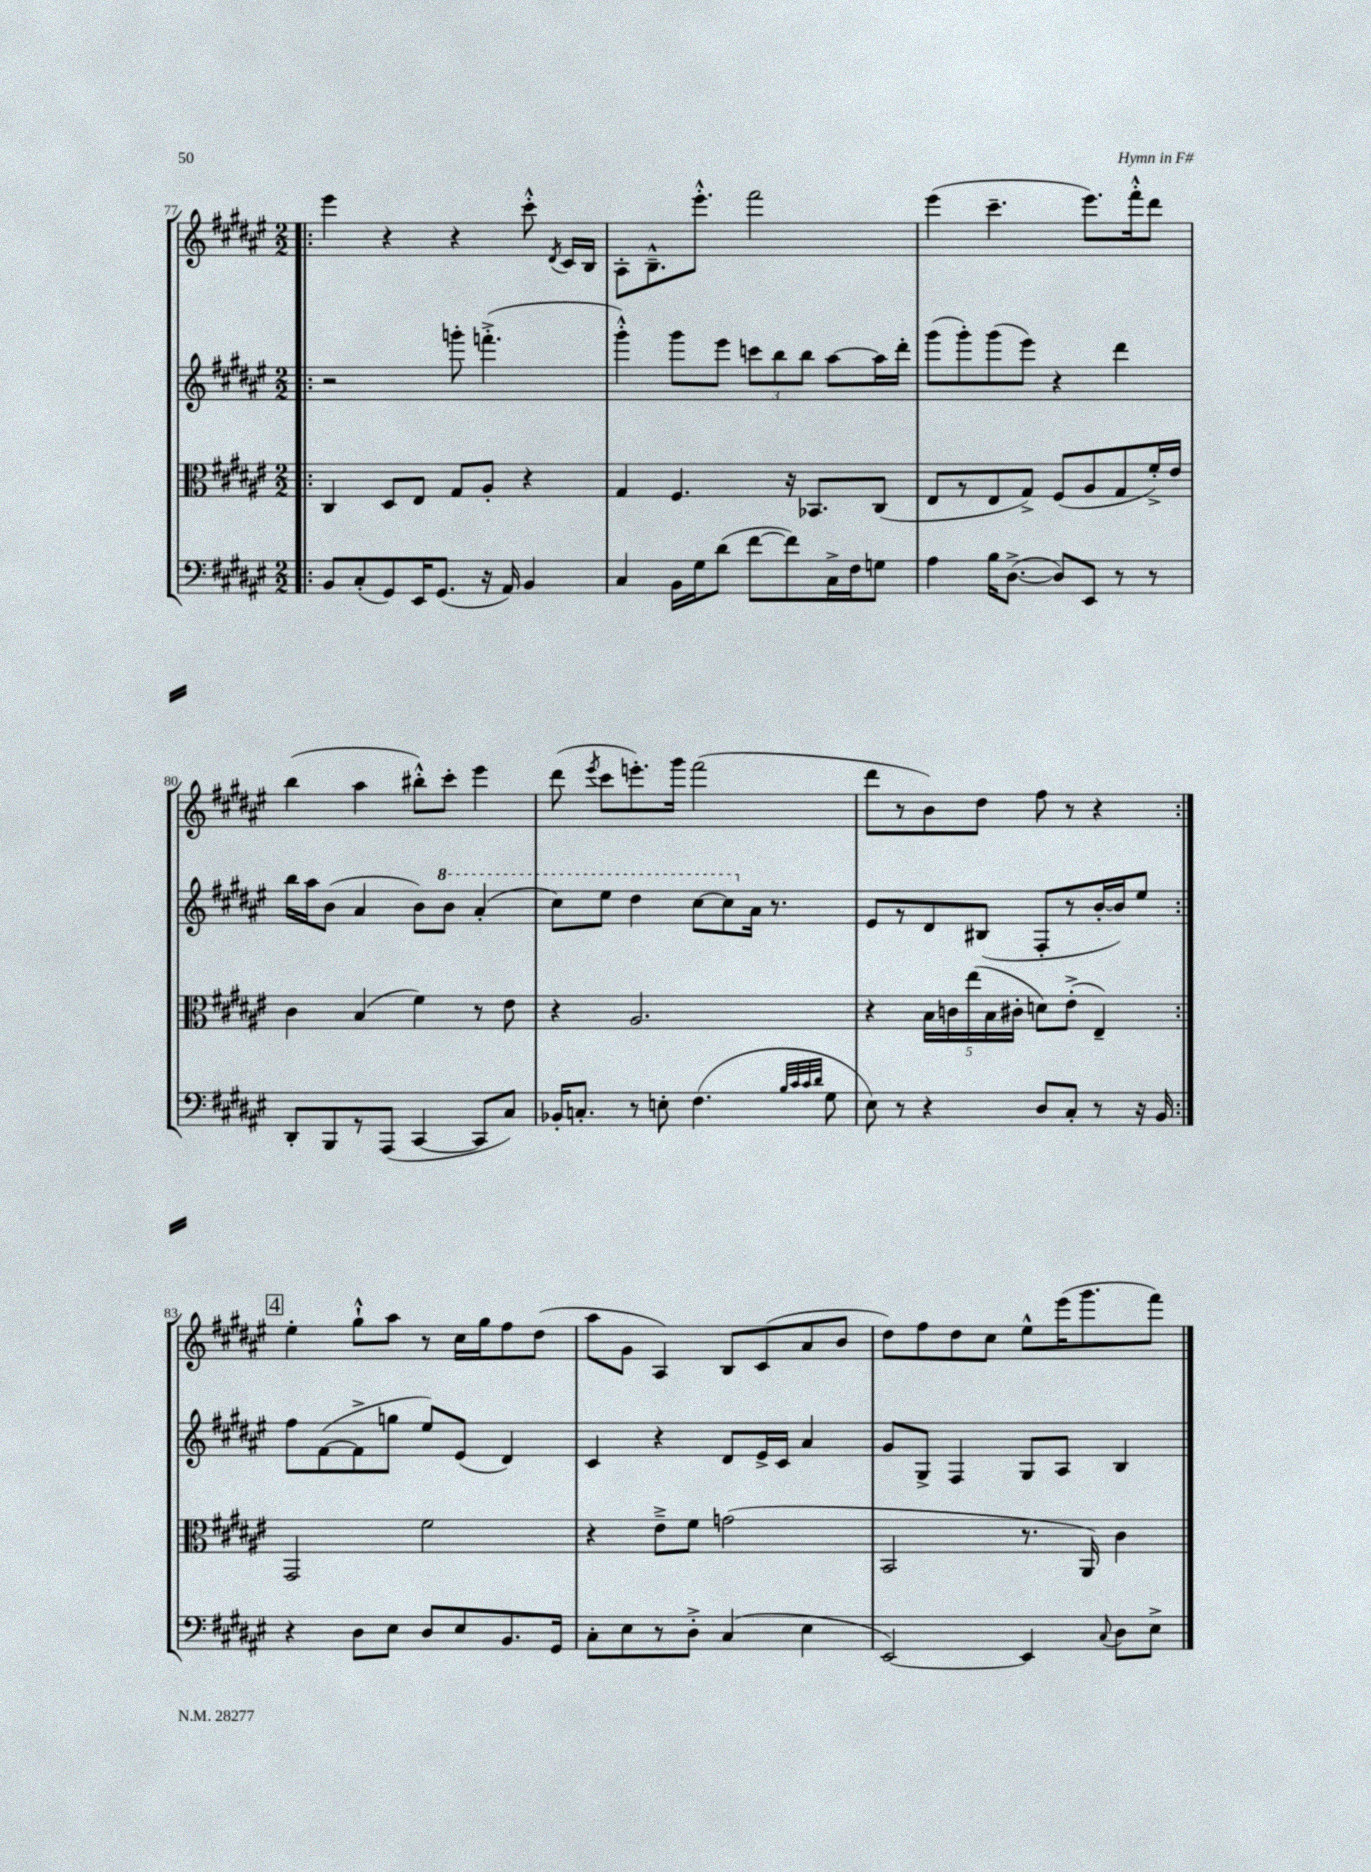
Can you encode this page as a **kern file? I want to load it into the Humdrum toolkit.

**kern	**kern	**kern	**kern
*staff4	*staff3	*staff2	*staff1
*clefF4	*clefC3	*clefG2	*clefG2
*k[f#c#g#d#a#e#]	*k[f#c#g#d#a#e#]	*k[f#c#g#d#a#e#]	*k[f#c#g#d#a#e#]
*M2/2	*M2/2	*M2/2	*M2/2
=!|:	=!|:	=!|:	=!|:
8BB	4C#	2r	4eee#
(8C#'	.	.	.
8GG#)	8D#	.	4r
16EE#	8E#	.	.
(8.GG#	.	.	.
.	8G#	8ggg'	4r
16r	8A#'	(4.fff'^	.
16AA#)	.	.	.
4BB	4r	.	8ccc#'^^
.	.	.	8qd#
.	.	.	16c#
.	.	.	16B
=	=	=	=
4C#	4G#	4ggg#'^^)	8A#'
.	.	.	8.B~^^
16BB	4.F#	8ggg#	.
16G#	.	.	8.eee#'^^
(8d#	.	8eee#	.
[8f#	.	12ccc	2fff#
.	.	12bb	.
8f#])	16r	.	.
.	.	12bb	.
.	8.BB-	.	.
16C#^	.	[8aa#	.
16F#	.	.	.
8G	(8C#	16aa#]	.
.	.	16ddd#'	.
=	=	=	=
4A#	8E#	(8ggg#	(4eee#
.	8r	8ggg#')	.
16B	8E#	(8ggg#	4.ccc#~
([8.D#^	.	.	.
.	8G#^)	8eee#)	.
8D#])	(8F#	4r	.
8EE#	8A#	.	8.eee#)
8r	8G#	4ddd#	.
.	.	.	16fff#'^^
8r	16f#'^)	.	8ddd#
.	16e#	.	.
=	=	=	=
8DD#'	4c#	16bb	(4bb
.	.	16aa#	.
8BBB	.	(8b	.
8r	(4B	4a#	4aa#
(8AAA#	.	.	.
[4CC#	4f#)	8b)	8bb#'^^)
.	.	8bb	8ccc#'
8CC#]	8r	(4aa#'	4eee#
8C#)	8e#	.	.
=	=	=	=
16BB-'	4r	8ccc#)	(8ddd#
8.C'	.	.	.
.	.	.	8qeee#
.	.	8eee#	8ccc#
8r	2.A#	4ddd#	8.eee')
8E'	.	.	.
.	.	.	16ggg#
(4.F#	.	[8ccc#	(2fff#
.	.	8ccc#]	.
.	.	16a#	.
.	.	8.r	.
32qqB	.	.	.
32qqc#	.	.	.
32qqc#	.	.	.
32qqd#	.	.	.
8G#	.	.	.
=	=	=	=
8E#)	4r	8e#	8ddd#
8r	.	8r	8r
4r	20B	8d#	8b)
.	20c	.	.
.	(20ee#	.	.
.	.	(8B#	8dd#
.	20B	.	.
.	20c#'	.	.
8D#	8d)	8F#'	8ff#
8C#'	(8e#'^	8r	8r
8r	4E#~)	[16b'	4r
.	.	16b])	.
16r	.	8ee#	.
16BB	.	.	.
=:|!	=:|!	=:|!	=:|!
4r	2GG#	8ff#	4ee#'
.	.	([8f#	.
8D#	.	8f#^]	8gg#`^^
8E#	.	8gg	8aa#
8D#	2f#	8ee#)	8r
8E#	.	(8e#	16cc#
.	.	.	16gg#
8.BB	.	4d#)	8ff#
.	.	.	(8dd#
16GG#	.	.	.
=	=	=	=
8C#'	4r	4c#	8aa#
8E#	.	.	8g#
8r	8e#~^	4r	4A#)
8D#'^	8f#	.	.
(4C#	(2g	8d#	8B
.	.	16e#^	(8c#
.	.	16c#	.
4E#	.	4a#	8a#
.	.	.	8b
=	=	=	=
[2EE#)	2BB	8g#	8dd#)
.	.	8G#^	8ff#
.	.	4F#	8dd#
.	.	.	8cc#
4EE#]	8.r	8G#	8ee#^^
.	.	8A#	(16eee#
.	16AA#)	.	8.ggg#
8qqC#	.	.	.
8D#	4c#	4B	.
8E#^	.	.	8fff#)
==	==	==	==
*-	*-	*-	*-
